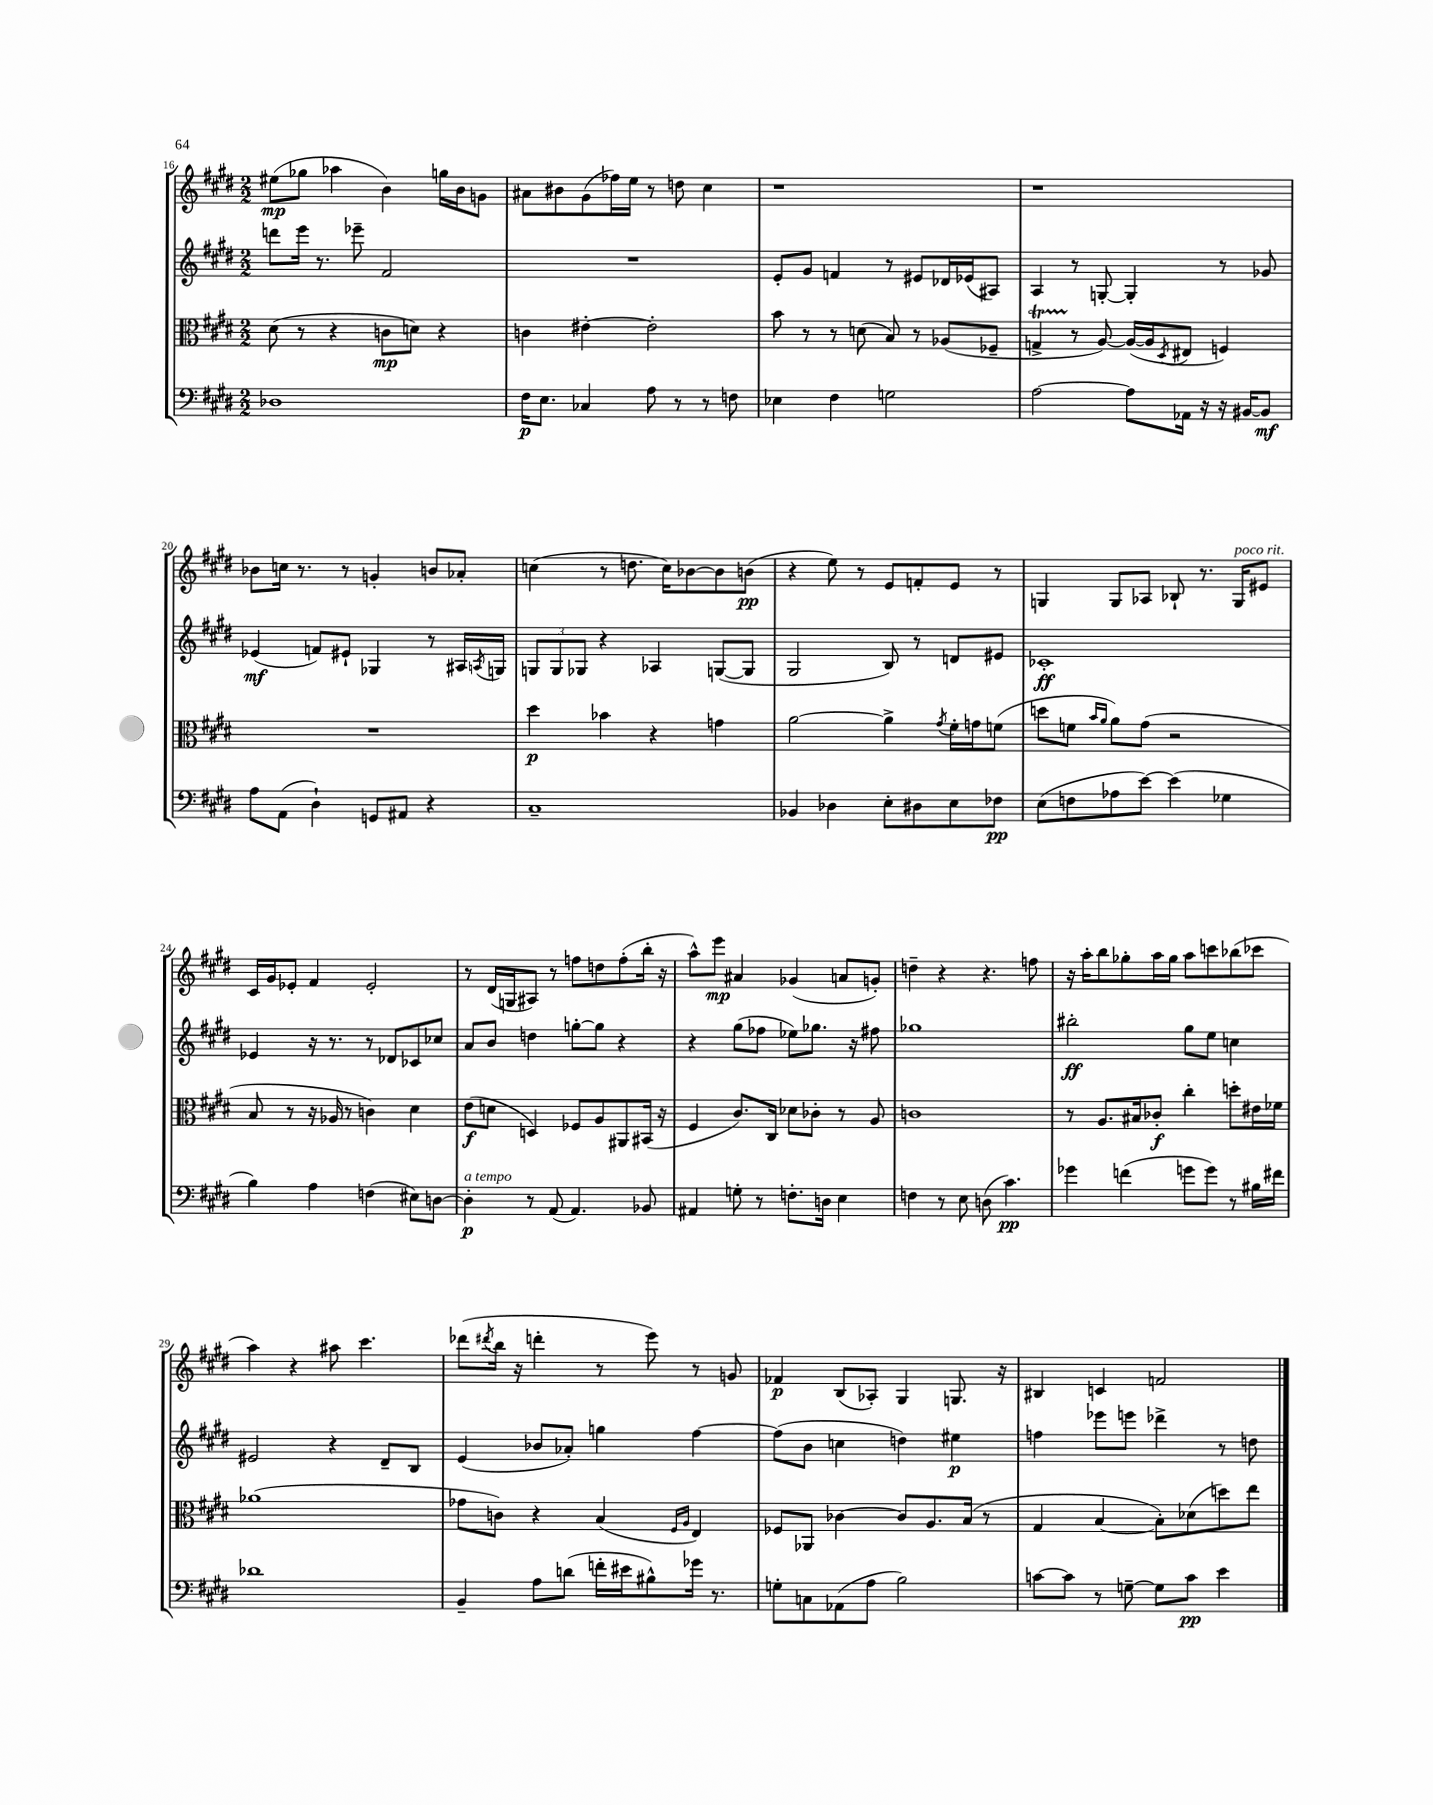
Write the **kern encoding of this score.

**kern	**dynam	**kern	**dynam	**kern	**dynam	**kern	**dynam
*part4	*part4	*part3	*part3	*part2	*part2	*part1	*part1
*staff4	*staff4	*staff3	*staff3	*staff2	*staff2	*staff1	*staff1
*clefF4	*	*clefC3	*	*clefG2	*	*clefG2	*
*k[f#c#g#d#]	*	*k[f#c#g#d#]	*	*k[f#c#g#d#]	*	*k[f#c#g#d#]	*
*M2/2	*	*M2/2	*	*M2/2	*	*M2/2	*
=16	=16	=16	=16	=16	=16	=16	=16
1D-X	.	(8d#\	.	8dddn\L	.	(8ee#X\L	mp
.	.	8r	.	16eee\Jk	.	8gg-X\J	.
.	.	.	.	8.r	.	.	.
.	.	4r	.	.	.	4aa-X\	.
.	.	.	.	8eee-X~\	.	.	.
.	.	8cn\L	mp	2f#/	.	4b\)	.
.	.	8dn\J)	.	.	.	.	.
.	.	4r	.	.	.	16ggn\LL	.
.	.	.	.	.	.	16b\J	.
.	.	.	.	.	.	8gn\J	.
=17	=17	=17	=17	=17	=17	=17	=17
16F#\KL	p	4cn\	.	1r	.	8a#X\L	.
8.E\J	.	.	.	.	.	.	.
.	.	.	.	.	.	8b#X\	.
4C-X/	.	[4e#X'\	.	.	.	(8g#\	.
.	.	.	.	.	.	16ff-X\L)	.
.	.	.	.	.	.	16ee\JJ	.
8A\	.	2e#'\]	.	.	.	8r	.
8r	.	.	.	.	.	8ddn\	.
8r	.	.	.	.	.	4cc#\	.
8Fn\	.	.	.	.	.	.	.
=18	=18	=18	=18	=18	=18	=18	=18
4E-X\	.	8b\	.	8e'/L	.	1r	.
.	.	8r	.	8g#/J	.	.	.
4F#\	.	8r	.	4fn/	.	.	.
.	.	(8dn\	.	.	.	.	.
2Gn\	.	8B/)	.	8r	.	.	.
.	.	8r	.	8e#X/L	.	.	.
.	.	(8A-X/L	.	16d-X/L	.	.	.
.	.	.	.	(16e-X/J	.	.	.
.	.	8F-X~/J	.	8A#X/J)	.	.	.
=19	=19	=19	=19	=19	=19	=19	=19
[2A\	.	4GnT^/	.	4A/	.	1r	.
.	.	8r	.	8r	.	.	.
.	.	[8A/)	.	[8Gn'/	.	.	.
8A\L]	.	(16A/LL_	.	4G'/]	.	.	.
.	.	16A/J]	.	.	.	.	.
.	.	8qD#/	.	.	.	.	.
16AA-X\Jk	.	8E#X/J	.	.	.	.	.
16r	.	.	.	.	.	.	.
16r	.	4Fn/)	.	8r	.	.	.
[16BB#X/KL	.	.	.	.	.	.	.
8BB#/J]	mf	.	.	8g-X/	.	.	.
!!LO:LB:g=z
=20	=20	=20	=20	=20	=20	=20	=20
8A\L	.	1r	.	(4e-X/	mf	8b-X\L	.
(8AA\J	.	.	.	.	.	16ccn\Jk	.
.	.	.	.	.	.	8.r	.
4D#`\)	.	.	.	8fn/L)	.	.	.
.	.	.	.	8e#X`/J	.	8r	.
8GGn/L	.	.	.	4G-X/	.	4gn'/	.
8AA#X/J	.	.	.	.	.	.	.
4r	.	.	.	8r	.	8bn/L	.
.	.	.	.	16A#X/LL	.	8a-X'/J	.
.	.	.	.	8qAn/	.	.	.
.	.	.	.	16Gn/JJ	.	.	.
=21	=21	=21	=21	=21	=21	=21	=21
1C#~	.	4dd#\	p	12Gn/L	.	(4ccn\	.
.	.	.	.	12G/	.	.	.
.	.	.	.	12G-X/J	.	.	.
.	.	4b-X\	.	4r	.	8r	.
.	.	.	.	.	.	8.ddn\	.
.	.	4r	.	4A-X/	.	.	.
.	.	.	.	.	.	16cc\KL)	.
.	.	.	.	.	.	[8b-X\	.
.	.	4gn\	.	([8Gn/L	.	8b-\]	.
.	.	.	.	8G/J]	.	(8bn\J	pp
=22	=22	=22	=22	=22	=22	=22	=22
4BB-X/	.	[2a\	.	2G#/	.	4r	.
4D-X\	.	.	.	.	.	8ee\)	.
.	.	.	.	.	.	8r	.
8E'\L	.	4a^\]	.	8B/)	.	8e/L	.
8D#X\	.	.	.	8r	.	8fn'/	.
.	.	8qg#/	.	.	.	.	.
8E\	.	16f#'\LL	.	8dn/L	.	8e/J	.
.	.	16gn\J	.	.	.	.	.
8F-X\J	pp	(8fn\J	.	8e#X/J	.	8r	.
=23	=23	=23	=23	=23	=23	=23	=23
(8E\L	.	8ddn\L	.	1c-X'	ff	4Gn/	.
8Fn\	.	8fn\J	.	.	.	.	.
.	.	16qqb/LL	.	.	.	.	.
.	.	16qqa/JJ	.	.	.	.	.
8A-X\	.	8a\L)	.	.	.	8G/L	.
[8e\J)	.	(8g#\J	.	.	.	8A-X/J	.
(4e\]	.	2r	.	.	.	8B-X`/	.
.	.	.	.	.	.	8.r	.
4G-X\	.	.	.	.	.	.	.
!	!	!	!	!	!	!LO:TX:a:i:t=poco rit.	!
.	.	.	.	.	.	16G/KL	.
.	.	.	.	.	.	8e#X/J	.
!!LO:LB:g=z
=24	=24	=24	=24	=24	=24	=24	=24
4B\)	.	8B/	.	4e-X/	.	16c#/LL	.
.	.	.	.	.	.	16g#/J	.
.	.	8r	.	.	.	8e-X'/J	.
4A\	.	16r	.	16r	.	4f#/	.
.	.	16A-X/	.	8.r	.	.	.
.	.	8r	.	.	.	.	.
(4Fn\	.	4cn\)	.	8r	.	2e-'/	.
.	.	.	.	8d-X/L	.	.	.
8E#X\L)	.	4d#\	.	8c-X/	.	.	.
[8Dn\J	.	.	.	8cc-X/J	.	.	.
=25	=25	=25	=25	=25	=25	=25	=25
!LO:TX:a:i:t=a tempo	!	!	!	!	!	!	!
4D'\]	p	(8e\L	f	8a/L	.	8r	.
.	.	8dn\J	.	8b/J	.	(16d#/LL	.
.	.	.	.	.	.	16Gn/J	.
8r	.	4Dn/)	.	4ddn\	.	8A#X/J)	.
(8AA/	.	.	.	.	.	8r	.
4.AA/)	.	8F-X/L	.	[8ggn'\L	.	8ffn\L	.
.	.	8A/	.	8gg\J]	.	8ddn\	.
.	.	8AA#X/	.	4r	.	(8ff'\	.
8BB-X/	.	(16BB#X/Jk	.	.	.	16bb'\Jk	.
.	.	16r	.	.	.	16r	.
=26	=26	=26	=26	=26	=26	=26	=26
4AA#X/	.	4F#/	.	4r	.	8aa^^\L)	.
.	.	.	.	.	.	8eee\J	mp
8Gn'\	.	8.c#/L)	.	(8gg#\L	.	4a#X/	.
8r	.	.	.	8ff-X\J	.	.	.
.	.	16C#/Jk	.	.	.	.	.
8.Fn'\L	.	8d-X\L	.	8ee-X\L)	.	(4g-X/	.
.	.	8c-X'\J	.	8.gg-X\J	.	.	.
16Dn\Jk	.	.	.	.	.	.	.
4E\	.	8r	.	.	.	8an/L	.
.	.	.	.	16r	.	.	.
.	.	8A/	.	8ff#X\	.	8gn'/J)	.
=27	=27	=27	=27	=27	=27	=27	=27
4Fn\	.	1cn	.	1gg-X	.	4ddn~\	.
8r	.	.	.	.	.	4r	.
8E\	.	.	.	.	.	.	.
(8Dn\	.	.	.	.	.	4.r	.
4.c#\)	pp	.	.	.	.	.	.
.	.	.	.	.	.	8ffn\	.
=28	=28	=28	=28	=28	=28	=28	=28
4g-X\	.	8r	.	2bb#X'\	ff	16r	.
.	.	.	.	.	.	16aa'\KL	.
.	.	8.A/L	.	.	.	8bb\	.
(4fn\	.	.	.	.	.	8gg-X'\	.
.	.	16B#X/k	.	.	.	.	.
.	.	8c-X'/J	f	.	.	16aa\L	.
.	.	.	.	.	.	16gg-\JJ	.
8gn\L	.	4cc#'\	.	8gg#\L	.	8aa\L	.
8g\J)	.	.	.	8ee\J	.	8cccn\	.
8r	.	8ddn'\L	.	4ccn\	.	(8bb-X\	.
16B#X\LL	.	16e#X\L	.	.	.	8ccc-X\J	.
16f#X\JJ	.	16f-X\JJ	.	.	.	.	.
!!LO:LB:g=z
=29	=29	=29	=29	=29	=29	=29	=29
1d-X	.	(1a-X	.	2e#X/	.	4aa\)	.
.	.	.	.	.	.	4r	.
.	.	.	.	4r	.	8aa#X\	.
.	.	.	.	.	.	4.ccc#\	.
.	.	.	.	8d#~/L	.	.	.
.	.	.	.	8B/J	.	.	.
=30	=30	=30	=30	=30	=30	=30	=30
4BB~/	.	8g-X\L	.	(4e/	.	(8ddd-X\L	.
.	.	.	.	.	.	8qddd#X/	.
.	.	8cn\J)	.	.	.	16bb\Jk	.
.	.	.	.	.	.	16r	.
8A\L	.	4r	.	8b-X/L	.	4dddn'\	.
(8dn\J	.	.	.	8a-X'/J)	.	.	.
16fn'\LL	.	(4B/	.	4ggn\	.	8r	.
16e#X\J	.	.	.	.	.	.	.
8B#X^^\)	.	.	.	.	.	8eee\)	.
.	.	16qqF#/LL	.	.	.	.	.
.	.	16qqA/JJ	.	.	.	.	.
16g-X\Jk	.	4E/)	.	[4ff#\	.	8r	.
8.r	.	.	.	.	.	.	.
.	.	.	.	.	.	8gn/	.
=31	=31	=31	=31	=31	=31	=31	=31
8Gn'\L	.	8F-X/L	.	(8ff#\L]	.	4f-X/	p
8Cn\	.	8AA-X/J	.	8b\J	.	.	.
(8AA-X\	.	[4c-X\	.	4ccn\	.	(8B/L	.
8A\J	.	.	.	.	.	8A-X'/J)	.
2B\)	.	8c-/L]	.	4ddn\)	.	4G#/	.
.	.	8.A/	.	.	.	.	.
.	.	.	.	4ee#X\	p	8.Gn/	.
.	.	(16B/Jk	.	.	.	.	.
.	.	8r	.	.	.	.	.
.	.	.	.	.	.	16r	.
=32	=32	=32	=32	=32	=32	=32	=32
[8cn\L	.	4G#/	.	4ffn\	.	4B#X/	.
8c\J]	.	.	.	.	.	.	.
8r	.	[4B/	.	8eee-X\L	.	4cn/	.
[8Gn~\	.	.	.	8eeen\J	.	.	.
8G\L]	.	8B'\L])	.	4ddd-X^\	.	2fn/	.
8c\J	pp	(8d-X\	.	.	.	.	.
4e\	.	8ddn\)	.	8r	.	.	.
.	.	8ee\J	.	8ddn\	.	.	.
==	==	==	==	==	==	==	==
*-	*-	*-	*-	*-	*-	*-	*-
